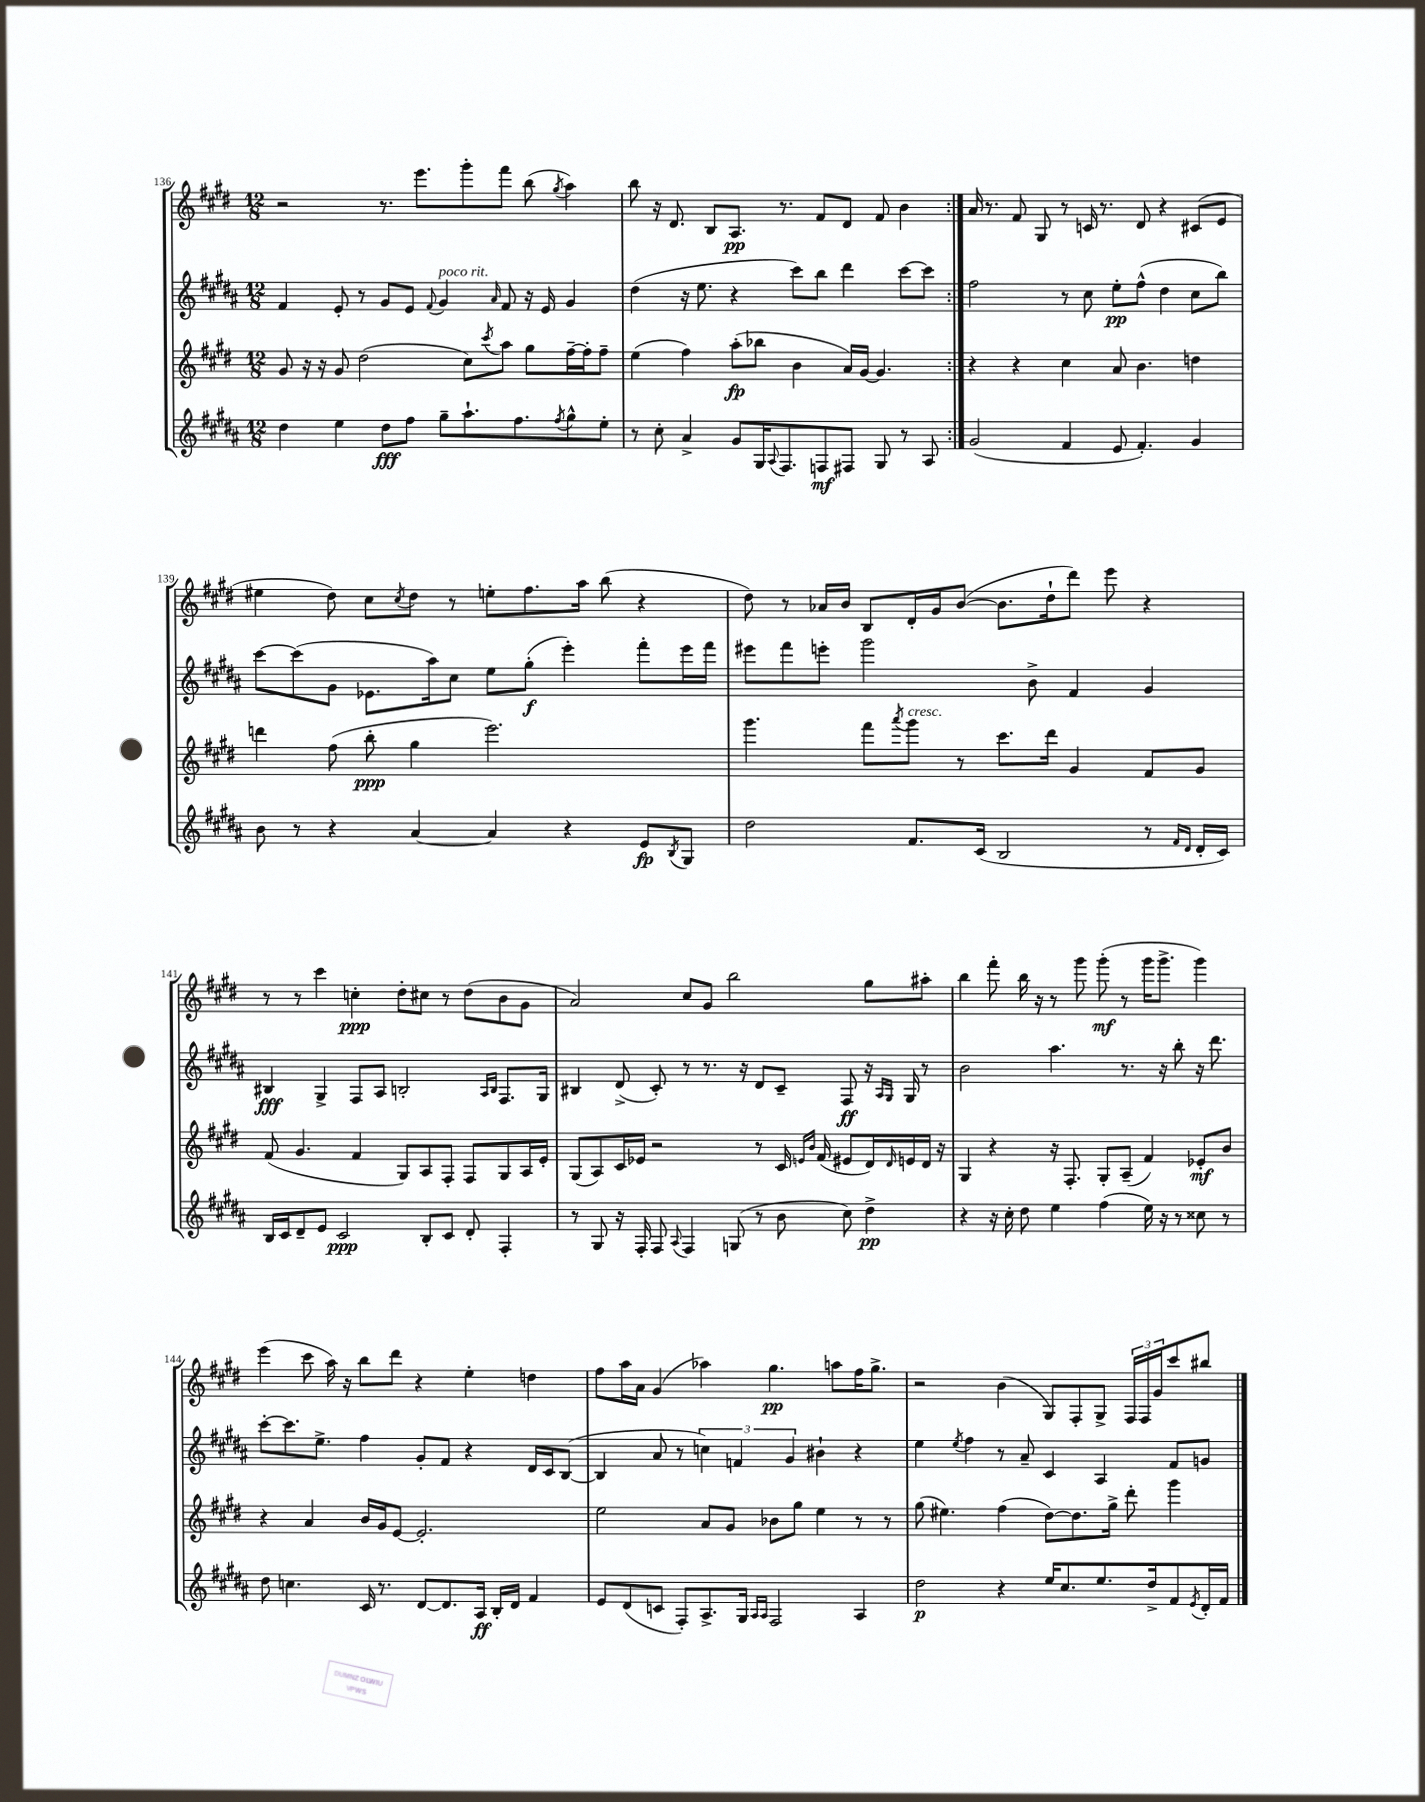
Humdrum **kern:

**kern	**kern	**kern	**kern
*staff4	*staff3	*staff2	*staff1
*clefG2	*clefG2	*clefG2	*clefG2
*k[f#c#g#d#a#]	*k[f#c#g#d#]	*k[f#c#g#d#a#]	*k[f#c#g#d#]
*M12/8	*M12/8	*M12/8	*M12/8
4dd#	8g#	4f#	2r
.	16r	.	.
.	16r	.	.
4ee	8g#	8e'	.
.	(2dd#	8r	.
8dd#	.	8g#	8.r
8ff#	.	8e	.
.	.	.	8.eee
.	.	8qqf#	.
8gg#~	.	4g#	.
8.aa#`	8cc#)	.	8ggg#'
.	8qccc#	16qqa#	.
.	8aa	8f#	8fff#
8.ff#	.	.	.
.	8gg#	16r	(8bb
.	.	16e	.
8qff#	.	.	8qgg#
8gg#^^	[16ff#~	4g#	4aa)
.	16ff#']	.	.
8ee'	8ff#~	.	.
=	=	=	=
8r	(4ee	(4dd#	8bb
8cc#'	.	.	16r
.	.	.	8.d#
4a#^	4ff#)	16r	.
.	.	8.ee	.
.	.	.	8B
8g#	(8aa'	4r	8.A
16G#	8bb-	.	.
8qqA#	.	.	.
8.F#	.	.	8.r
.	4b	8ccc#)	.
8F	.	8bb	8f#
8F#	16a)	4ddd#	8d#
.	[16g#	.	.
8G#	4.g#]	.	8f#
8r	.	[8ccc#	4b
8A#	.	8ccc#]	.
=:|!	=:|!	=:|!	=:|!
(2g#	4r	2ff#	16a
.	.	.	8.r
.	4r	.	8f#
.	.	.	8G#
4f#	4cc#	8r	8r
.	.	8cc#	16c
.	.	.	8.r
8e	8a	8ee'	.
4.f#')	4.b	(8ff#^^	8d#
.	.	4dd#	4r
4g#	4dd	8cc#	(8c#
.	.	8bb)	8e
=	=	=	=
8b	4ddd	[8ccc#	4ee#
8r	.	(8ccc#]	.
4r	(8ff#	8g#	8dd#)
.	8bb'	8.e-	8cc#
.	.	.	8qcc#
[4a#	4gg#	.	8dd#
.	.	16aa#)	.
.	.	8cc#	8r
4a#]	2.eee)	8ee	8ee'
.	.	(8gg#'	8.ff#
4r	.	4eee')	.
.	.	.	16aa
.	.	.	(8bb
8e	.	8fff#'	4r
8qB	.	.	.
8G#	.	16eee	.
.	.	16fff#	.
=	=	=	=
2dd#	4.ggg#	8eee#	8dd#)
.	.	8fff#	8r
.	.	8eee'	16a-
.	.	.	16b
.	8fff#	2ggg#	8B
.	8qaaa	.	.
8.f#	8ggg#	.	16d#'
.	.	.	16g#
.	8r	.	([8b
(16c#	.	.	.
2B	8.ccc#	.	8.b]
.	.	8b^	.
.	16ddd#	.	16dd#`
.	4g#	4f#	8ddd#)
.	.	.	8eee
8r	8f#	4g#	4r
16qqf#	.	.	.
16qqd#	.	.	.
16d#'	8g#	.	.
16c#)	.	.	.
=	=	=	=
16B	(8f#	4B#	8r
16c#	.	.	.
8d#~	4.g#	.	8r
8e	.	4G#^	4ccc#
2c#	.	.	.
.	4f#	8F#	4cc'
.	.	8A#	.
.	8G#)	2B'	8dd#'
8B'	8A	.	8cc#
8c#	8F#'	.	8r
8d#'	8F#	.	(8dd#
.	.	16qqA#	.
.	.	16qqB	.
4F#'	8G#	8.F#	8b
.	16A	.	8g#
.	16e'	16G#	.
=	=	=	=
8r	(8G#	4B#	2a)
8G#	8A)	.	.
16r	16c#	(8d#^	.
16F#'	16e-	.	.
8F#	2r	8c#')	.
8qqA#	.	.	.
4F#	.	8r	8cc#
.	.	8.r	8g#
(8G	.	.	2bb
.	.	16r	.
8r	8r	8d#	.
8b	16c#	8c#~	.
.	16qqe	.	.
.	16qqb	.	.
.	(16f#	.	.
8cc#)	8e#	8F#	.
4dd#^	16d#)	16r	8gg#
.	.	16qqA#	.
.	16qqd#	16qqG#	.
.	16e	16G#	.
.	16d#	8r	8aa#'
.	16r	.	.
=	=	=	=
4r	4G#	2b	4bb
16r	4r	.	8fff#'
16cc#'	.	.	.
8dd#	.	.	16bb
.	.	.	16r
4ee	16r	4.aa#	8r
.	8.F#'	.	.
.	.	.	8ggg#
(4ff#	8G#'	.	(8ggg#'
.	(8A~	8.r	8r
16ee)	4f#)	.	16ggg#
16r	.	16r	8.ggg#^
8r	.	8bb'	.
8cc##	8e-'	16r	4ggg#)
.	.	8.ddd#	.
8r	8b	.	.
=	=	=	=
8dd#	4r	[8ccc#'	(4eee
4.cc	.	8.ccc#]	.
.	4a	.	8ccc#
.	.	8.ee^	.
.	.	.	16aa)
.	.	.	16r
16c#	16b	4ff#	8bb
8.r	16g#	.	.
.	[8e	.	8ddd#
[8d#	2.e']	8g#'	4r
8.d#]	.	8f#	.
.	.	4r	4ee'
16A#	.	.	.
16B'	.	.	.
16d#	.	.	.
4f#	.	16d#	4dd
.	.	16c#	.
.	.	([8B	.
=	=	=	=
8e	2ee	4B]	8ff#
(8d#	.	.	16aa
.	.	.	16a
8c	.	8a#	(4g#
8F#')	.	8r	.
8.A#^	8a	6cc)	4aa-)
.	8g#	.	.
.	.	6f	.
16G#	.	.	.
16qqA#	.	.	.
16qqA#	.	.	.
2F#	8b-	.	4.gg#
.	.	6g#	.
.	8gg#	.	.
.	4ee	4b#`	.
.	.	.	8aa
4A#	8r	4r	16ff#
.	.	.	8.gg#^
.	8r	.	.
=	=	=	=
2dd#	(8gg#	4ee	2r
.	4.ee#)	.	.
.	.	8qee	.
.	.	4ff#	.
4r	(4ff#	8r	(4b
.	.	8a#~	.
16ee	[8dd#)	4c#	8G#)
8.cc#	.	.	.
.	8.dd#]	.	8F#'
8.ee	.	4A#	8G#^
.	16gg#^	.	.
.	8ddd#'	.	24F#
.	.	.	24F#
16dd#^	.	.	.
.	.	.	24g#
8f#	4ggg#	8f#	8ccc#
8qe	.	.	.
16d#'	.	8g	8bb#
16f#	.	.	.
==	==	==	==
*-	*-	*-	*-
